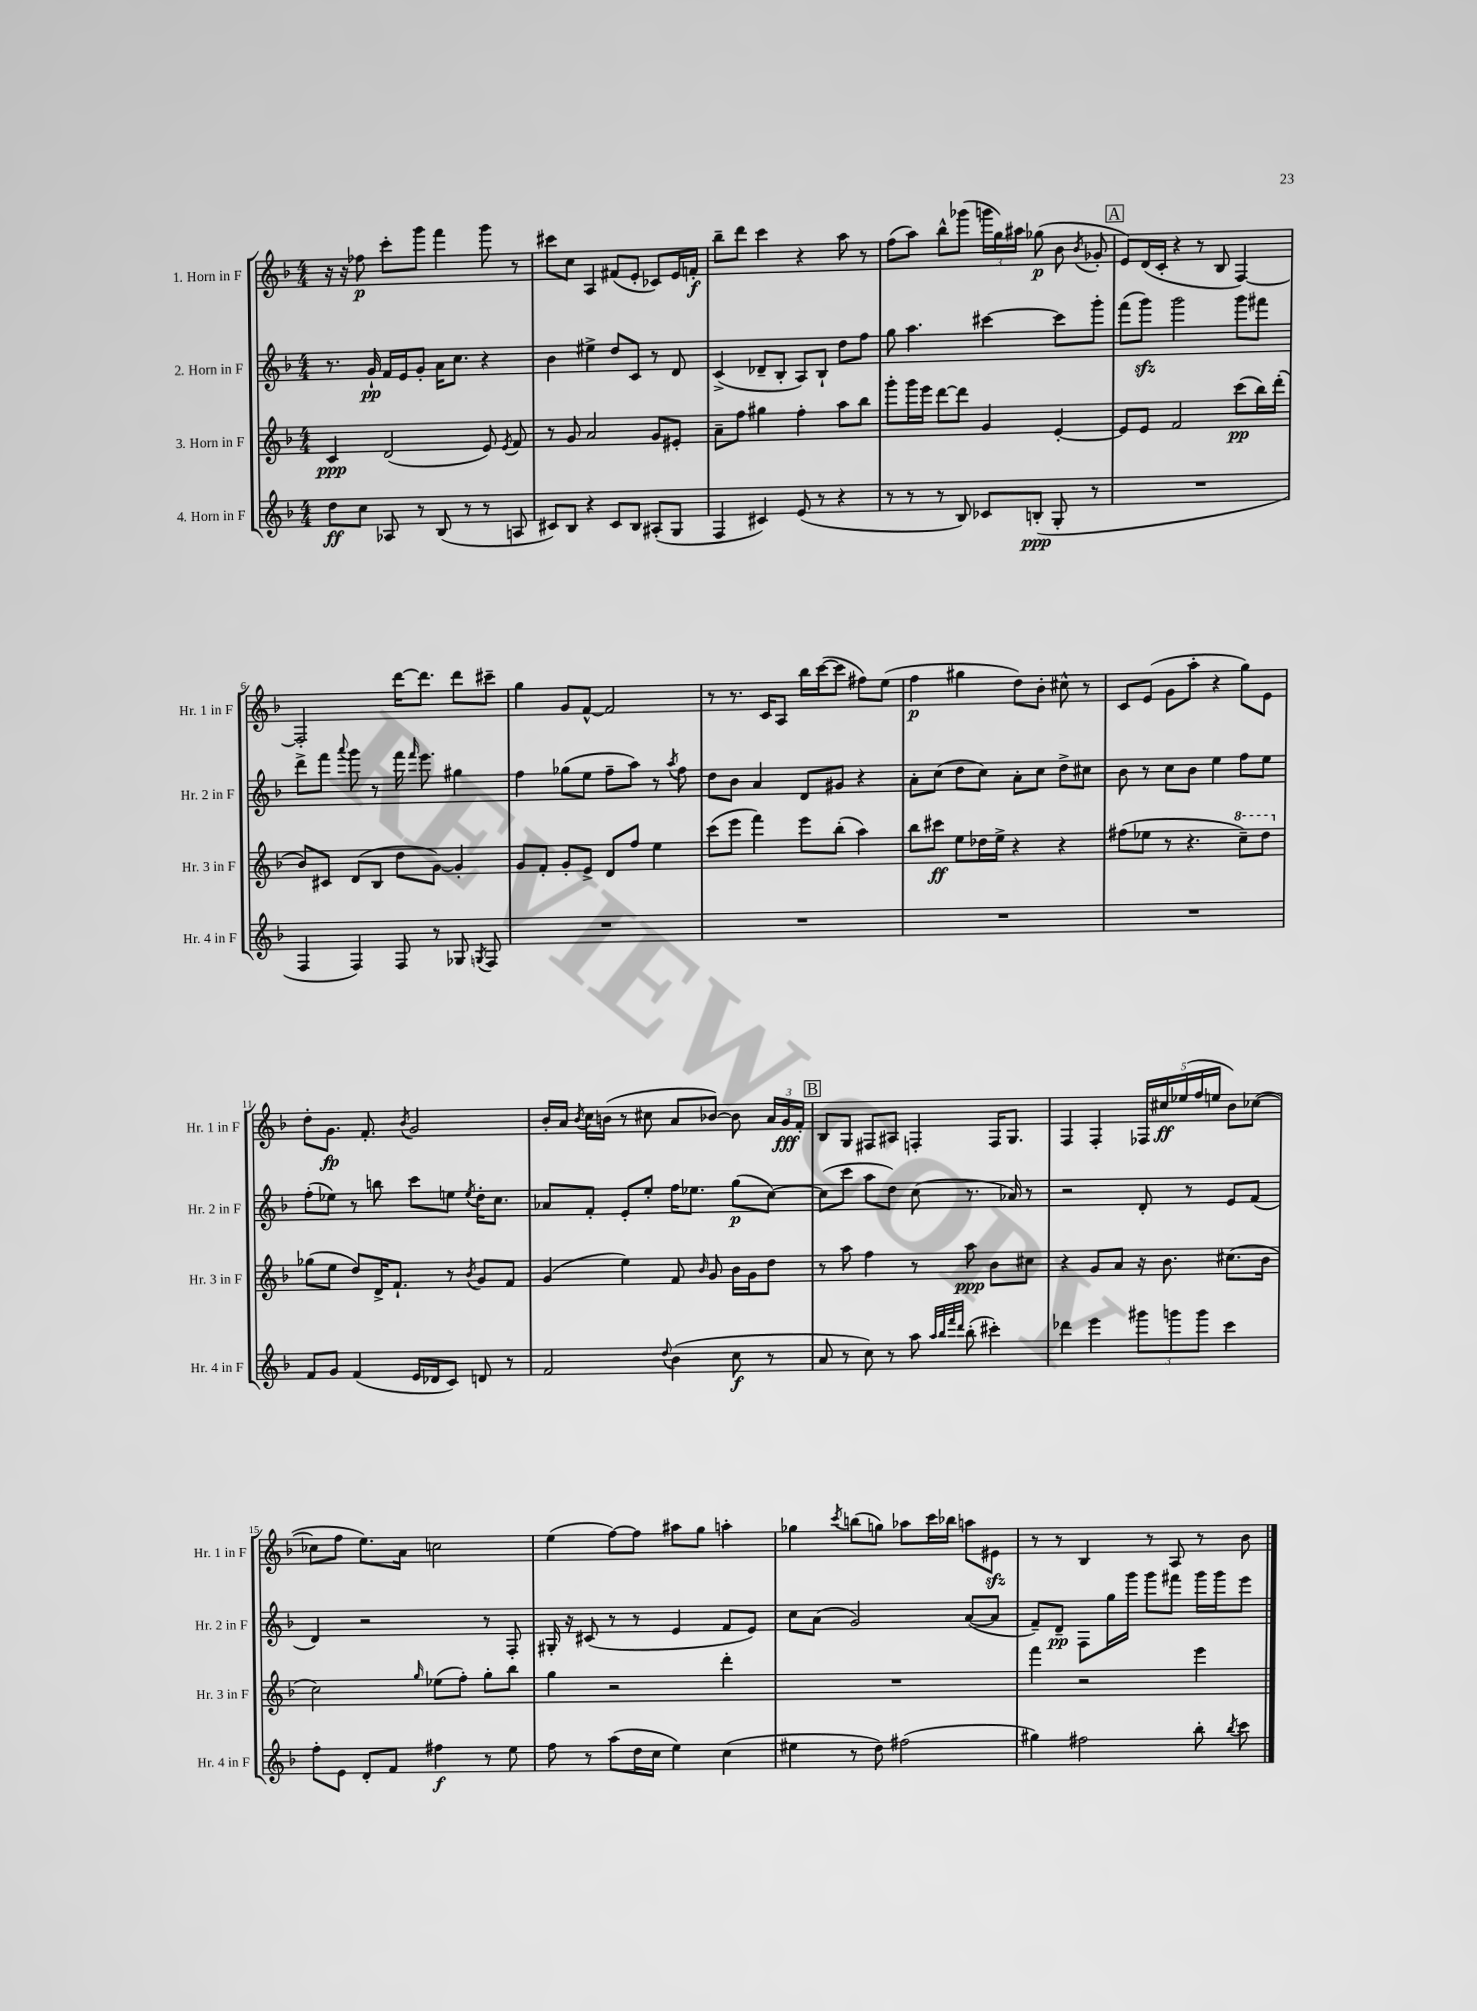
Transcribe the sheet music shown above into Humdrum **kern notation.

**kern	**kern	**kern	**kern
*staff4	*staff3	*staff2	*staff1
*clefG2	*clefG2	*clefG2	*clefG2
*k[b-]	*k[b-]	*k[b-]	*k[b-]
*M4/4	*M4/4	*M4/4	*M4/4
8dd\L	4c/	8.r	16r
.	.	.	16r
8cc\J	.	.	8ff-\
.	.	16g`/	.
8A-/	(2d/	16f/LL	8ccc'\L
.	.	16e/J	.
8r	.	8g'/J	8ggg\J
(8B-/	.	16a\LK	4fff\
.	.	8.cc\J	.
8r	.	.	.
8r	8e/)	4r	8ggg\
.	8qe/	.	.
8A/	8f/	.	8r
=	=	=	=
8c#/L)	8r	4b-\	8ccc#\L
8B-/J	8g/	.	8cc\J
4r	2a/	4ee#^\	4A/
8c#/L	.	8dd/L	(8f#/L
8B-/J	.	8c/J	8e'/J
(8A#'/L	8g/L	8r	8c-/L)
8G/J	8e#'/J	8d/	16e/L
.	.	.	16f'/JJ
=	=	=	=
4F/	8a~\L	(4c^/	8bb-~\L
.	8ff\J	.	8ddd\J
4c#/)	4gg#\	8d-~/L	4ccc\
.	.	8B-'/J	.
(8e/	4ff'\	8A/L)	4r
8r	.	8B-`/J	.
4r	8aa\L	8dd\L	8aa\
.	8bb-\J	8ff\J	8r
=	=	=	=
8r	8ggg'\L	8gg\	(8ff\L
8r	16ggg\L	4.aa\	8aa\J)
.	16eee\JJ	.	.
8r	[8ddd\L	.	8bb-^^\L
8B-/)	8ddd\]J	.	(8ggg-\J
8c-/L	4g/	[4ccc#\	24ggg\LL
.	.	.	24gg\)
.	.	.	24aa#\JJ
(8B'/J	.	.	(8gg-\
8G'/	[4e'/	8ccc#\]L	8b-\
.	.	.	8qb-/
8r	.	8ggg'\J	8g-'/
=	=	=	=
1r	8e/]L	(8fff\L	8e/L)
.	8e/J	8ggg\J)	(16d/L
.	.	.	16c'/JJ
.	2f/	2ggg\	4r
.	.	.	8r
.	.	.	8B-/
.	(8ccc\L	8ggg\L	[4F/)
.	16bb-\L)	8fff#\J	.
.	(16ddd'\JJ	.	.
=	=	=	=
4F/	8b-/L)	8ddd^\L	2F'/]
.	8c#/J	8fff\J	.
.	.	8qqaaa/	.
4F/)	(8d/L	8ggg\	.
.	8B-/J	8r	.
8F/	8dd\L	16fff\	[16ddd\LK
.	.	16qqfff/	.
.	.	8.eee\	8.ddd\]J
8r	[8g\J)	.	.
8G-/	4g'/]	4gg#\	8ddd\L
8qG/	.	.	.
8F/	.	.	8ccc#~\J
=	=	=	=
1r	8g/L	4ff\	4gg\
.	8f'/J	.	.
.	8g'/L	(8gg-\L	8g/L
.	8e^/J	8ee\J	[8f^^/J
.	8d/L	8ff~\L	2f/]
.	8ff/J	8aa\J)	.
.	4ee\	8r	.
.	.	8qaa/	.
.	.	8ff\	.
=	=	=	=
1r	(8ccc\L	8dd\L	8r
.	8eee\J	8b-\J	8.r
.	4fff\)	4a/	.
.	.	.	16c/LK
.	.	.	8A/J
.	8eee\L	8d/L	16bb-\LL
.	.	.	([16ccc\J
.	(8bb-'\J	8g#/J	8ccc\]J
.	4aa\)	4r	8ff#\L)
.	.	.	(8ee\J
=	=	=	=
1r	8bb-\L	8a'\L	4ff\
.	8ccc#\J	(8cc\J	.
.	8ee\L	8dd\L	4gg#\
.	16dd-\L	8cc\J)	.
.	16ee^\JJ	.	.
.	4r	8a'\L	8dd\L)
.	.	8cc\J	8b-'\J
.	4r	8dd^\L	8cc#^^\
.	.	8cc#\J	8r
=	=	=	=
1r	(8ff#\L	8b-\	8c/L
.	8ee-\J	8r	(8e/J
.	8r	8cc\L	8g\L
.	4.r	8b-\J	8aa'\J
.	.	4ee\	4r
.	8ccc~\L)	8ff\L	8gg\L)
.	8ddd\J	8ee\J	8e\J
=	=	=	=
8f/L	(8gg-\L	(8ff'\L	8dd'\L
8g/J	8ee\J	8ee-\J)	8.g\J
(4f/	8dd/L)	8r	.
.	.	.	8.f'/
.	16d^/K	8bb\	.
.	8.f`/J	.	.
.	.	.	8qb-/
16e/LL	.	8ccc\L	2g/
16d-/J	.	.	.
8c/J)	8r	8ee\J	.
.	8qb-/	8qee/	.
8d/	8g/L	16dd'\LK	.
.	.	8.cc\J	.
8r	8f/J	.	.
=	=	=	=
2f/	(4g/	8a-/L	16b-'/LL
.	.	.	16a/JJ
.	.	.	8qb-/
.	.	8f'/J	16cc\LL
.	.	.	(16b\JJ
.	4ee\)	8e'/L	8r
.	.	8ee'/J	8cc#\
8qqdd/	.	.	.
(4b-\	8f/	16ff\LK	8a/L
.	.	8.ee-\J	.
.	16qqb-/	.	.
.	8g/	.	[8b-/J)
8cc\	16b-\LL	(8gg\L	8b-\]
.	16g\J	.	.
8r	8dd\J	[8cc\J)	24a/LL
.	.	.	24g/
.	.	.	24f'/JJ
=	=	=	=
8a/	8r	(8cc\]L	8B-/L
8r	8aa\	8ccc\J	8G/J
8cc\)	4ff\	8aa\L	8F#/L
8r	.	8dd\J)	8A#/J
8aa\	8r	(8cc\	4F'/
32qqaa/LLL	.	.	.
32qqbb-/	.	.	.
32qqfff/	.	.	.
32qqddd/JJJ	.	.	.
(8bb-'\	8aa\	8.r	.
4ccc#'\)	8b-\L	.	16F/LK
.	.	16a-/)	8.G/J
.	8cc#\J	8r	.
=	=	=	=
4ddd-\	4r	2r	4F/
4eee\	8g/L	.	4F'/
.	8a/J	.	.
12ggg#\L	16r	8d'/	20F-/LL
.	.	.	20cc#/
.	8.b-\	.	.
12ggg\	.	.	.
.	.	.	(20ee-/
.	.	8r	.
.	.	.	20ff/
12ggg\J	.	.	.
.	.	.	20ee/JJ
4ccc\	(8.cc#\L	8e/L	8b-\L)
.	.	(8f/J	([8cc-\J
.	16b-\Jk	.	.
=	=	=	=
8ff'\L	2cc\)	4d/)	8cc-\]L
8e\J	.	.	8ff\J
8d'/L	.	2r	8.ee\L)
8f/J	.	.	.
.	.	.	16a\Jk
.	16qqgg/	.	.
4ff#\	(8ee-\L	.	2cc\
.	8ff'\J)	.	.
8r	8gg'\L	8r	.
8ee\	8bb-\J	8F'/	.
=	=	=	=
8ff\	4gg\	16G#'/	(4ee\
.	.	16r	.
8r	.	(8c#/	.
(8aa\L	2r	8r	[8ff\L)
16dd\L	.	8r	8ff\]J
16cc\JJ	.	.	.
4ee\)	.	4e/	8aa#\L
.	.	.	8gg\J
(4cc\	4ddd'\	8f/L	4aa'\
.	.	8e/J)	.
=	=	=	=
4ee#\	1r	8cc\L	4gg-\
.	.	(8a\J	.
.	.	.	8qccc/
8r	.	2g/)	(8bb\L
8dd\)	.	.	8gg\J)
(2ff#\	.	.	8aa-\L
.	.	.	16ccc\L
.	.	.	16bb-\JJ
.	.	([8a/L	8aa\L
.	.	8a/]J	8e#\J
=	=	=	=
4gg#\)	4fff\	8f~/L)	8r
.	.	8d~/J	8r
2ff#\	2r	8F\L	4B-/
.	.	16gg\L	.
.	.	16ggg\JJ	.
.	.	8ggg\L	8r
.	.	8fff#\J	8A/
8bb-'\	4eee\	16ggg\LL	8r
.	.	16ggg\J	.
8qbb-/	.	.	.
8ccc\	.	8eee\J	8b-\
==	==	==	==
*-	*-	*-	*-
